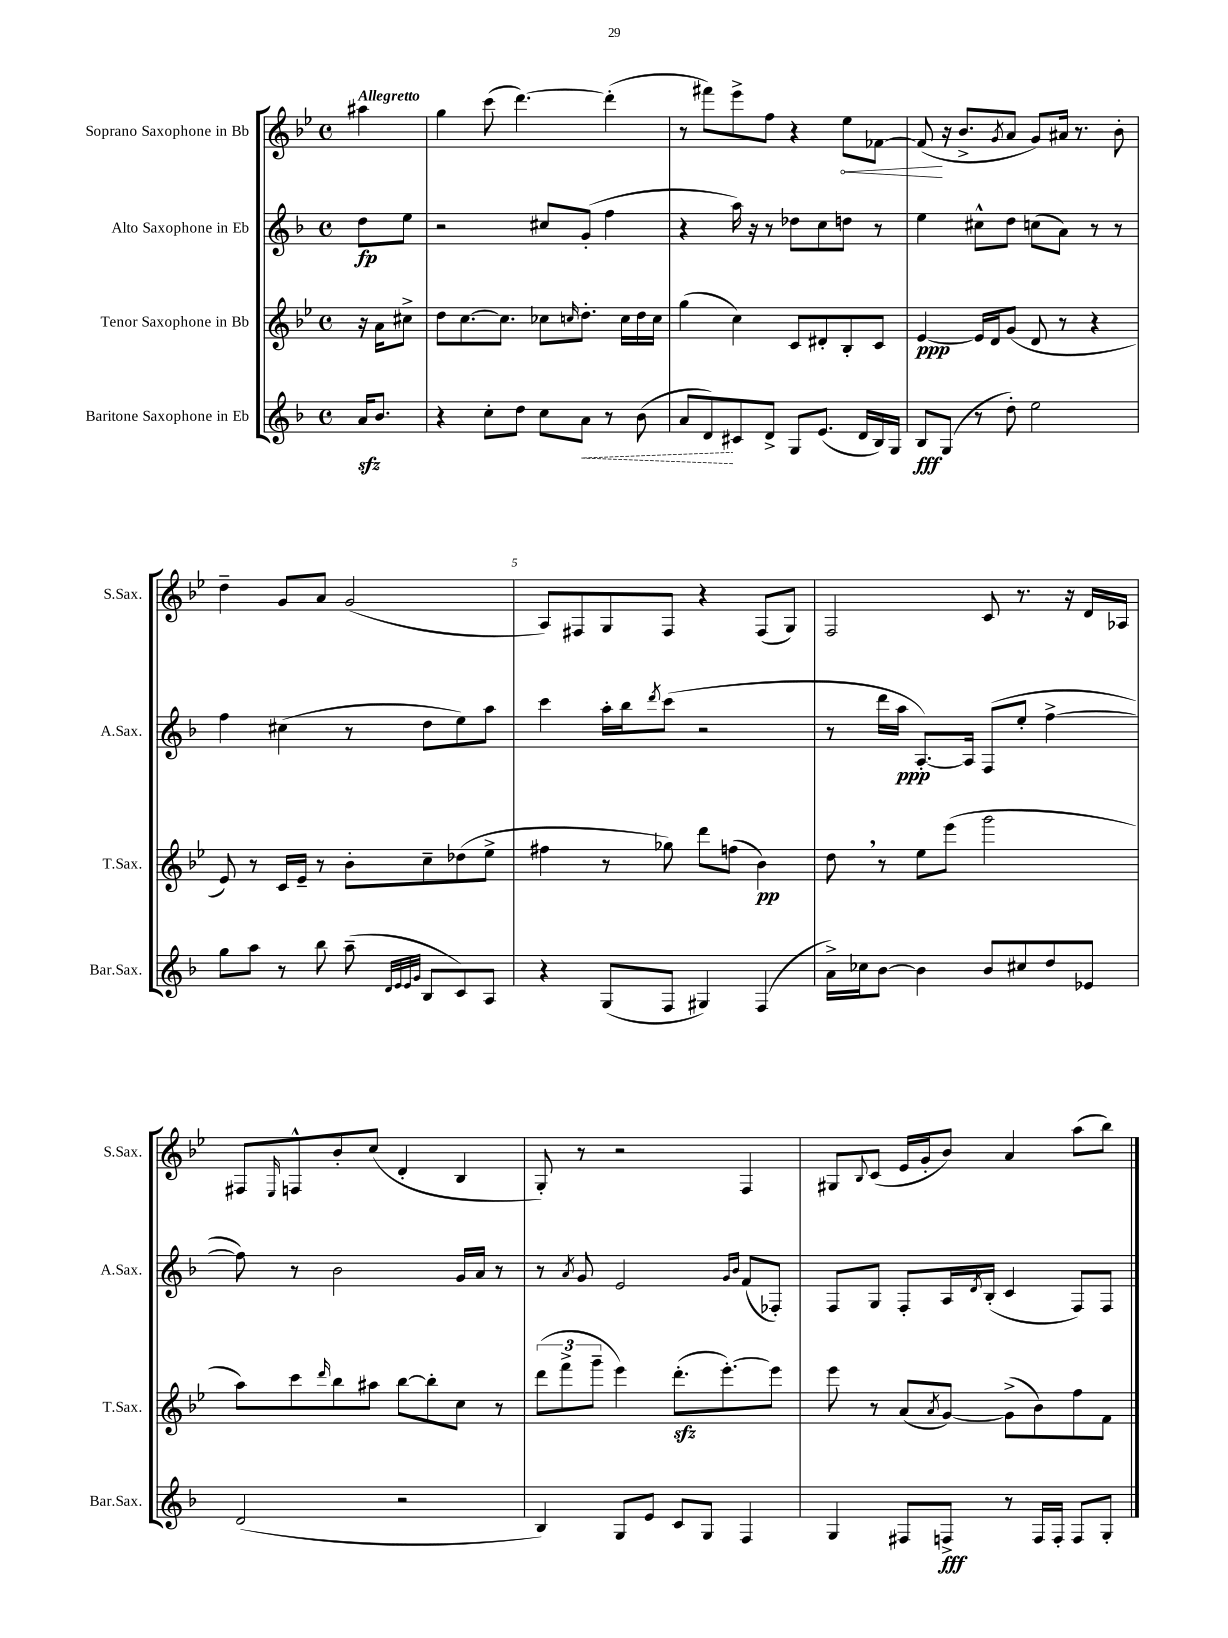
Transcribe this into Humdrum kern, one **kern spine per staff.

**kern	**dynam	**kern	**dynam	**kern	**dynam	**kern	**dynam
*part4	*part4	*part3	*part3	*part2	*part2	*part1	*part1
*staff4	*staff4	*staff3	*staff3	*staff2	*staff2	*staff1	*staff1
*I"Baritone Saxophone in Eb	*	*I"Tenor Saxophone in Bb	*	*I"Alto Saxophone in Eb	*	*I"Soprano Saxophone in Bb	*
*I'Bar.Sax.	*	*I'T.Sax.	*	*I'A.Sax.	*	*I'S.Sax.	*
*clefG2	*	*clefG2	*	*clefG2	*	*clefG2	*
*k[b-]	*	*k[b-e-]	*	*k[b-]	*	*k[b-e-]	*
*M4/4	*	*M4/4	*	*M4/4	*	*M4/4	*
*met(c)	*	*met(c)	*	*met(c)	*	*met(c)	*
=	=	=	=	=	=	=	=
!	!	!	!	!	!	!LO:TX:a:B:t=Allegretto	!
16azz/KL	.	16r	.	8dd\L	fp	4aa#X\	.
8.b-/J	.	16a\KL	.	.	.	.	.
.	.	8cc#X^\J	.	8ee\J	.	.	.
=1	=1	=1	=1	=1	=1	=1	=1
4r	.	8dd\L	.	2r	.	4gg\	.
.	.	[8.cc\	.	.	.	.	.
8cc'\L	.	.	.	.	.	(8ccc\	.
.	.	8.cc\J]	.	.	.	.	.
8dd\J	.	.	.	.	.	[4.ddd\)	.
8cc\L	.	8cc-X\L	.	8cc#X/L	.	.	.
.	.	16qqccn/	.	.	.	.	.
!	!LO:HP:b	!	!	!	!	!	!
8a\J	<	8.dd'\J	.	(8g'/J	.	.	.
8r	.	.	.	4ff\	.	(4ddd'\]	.
.	.	16cc\LL	.	.	.	.	.
(8b-\	.	16dd\	.	.	.	.	.
.	.	16cc\JJ	.	.	.	.	.
=2	=2	=2	=2	=2	=2	=2	=2
8a/L	.	(4gg\	.	4r	.	8r	.
8d/)	.	.	.	.	.	8fff#X\L)	.
8c#X/	[	4cc\)	.	16aa\)	.	8eee-^\	.
.	.	.	.	16r	.	.	.
8d^/J	.	.	.	8r	.	8ff\J	.
8G/L	.	8c/L	.	8dd-X\L	.	4r	.
(8.e/J	.	8d#X'/	.	8cc\	.	.	.
!	!	!	!	!	!	!	!LO:HP:b
.	.	8B-'/	.	8ddn\J	.	8ee-\L	<
16d/LL	.	.	.	.	.	.	.
16B-/)	.	8c/J	.	8r	.	[8f-X\J	.
16G/JJ	.	.	.	.	.	.	.
=3	=3	=3	=3	=3	=3	=3	=3
8B-/L	fff	[4e-/	ppp	4ee\	.	(8f-/]	.
(8G/J	.	.	.	.	.	16r	[
.	.	.	.	.	.	8.b-^/L	.
8r	.	16e-/LL]	.	8cc#X^^\L	.	.	.
.	.	16d/J	.	.	.	.	.
.	.	.	.	.	.	8qg/	.
8dd'\)	.	(8g/J	.	8dd\J	.	8a/J	.
2ee\	.	8d/	.	(8ccn\L	.	8g/L)	.
.	.	8r	.	8a\J)	.	16a#X/Jk	.
.	.	.	.	.	.	8.r	.
.	.	4r	.	8r	.	.	.
.	.	.	.	8r	.	8b-'\	.
!!LO:LB:g=z
=4	=4	=4	=4	=4	=4	=4	=4
8gg\L	.	8e-/)	.	4ff\	.	4dd~\	.
8aa\J	.	8r	.	.	.	.	.
8r	.	16c/LL	.	(4cc#X\	.	8g/L	.
.	.	16e-~/JJ	.	.	.	.	.
8bb-\	.	8r	.	.	.	8a/J	.
(8aa~\	.	8b-'\L	.	8r	.	(2g/	.
32qqd/LLL	.	.	.	.	.	.	.
32qqe/	.	.	.	.	.	.	.
32qqe/	.	.	.	.	.	.	.
32qqg/JJJ	.	.	.	.	.	.	.
8B-/L	.	8cc~\	.	8dd\L	.	.	.
8c/)	.	(8dd-X\	.	8ee\)	.	.	.
8A/J	.	8ee-^\J	.	8aa\J	.	.	.
=5	=5	=5	=5	=5	=5	=5	=5
4r	.	4ff#X\	.	4ccc\	.	8A/L)	.
.	.	.	.	.	.	8F#X/	.
(8G/L	.	8r	.	16aa'\LL	.	8G/	.
.	.	.	.	16bb-\J	.	.	.
.	.	.	.	8qddd/	.	.	.
8F/J	.	8gg-X\)	.	(8ccc\J	.	8F#/J	.
4G#X/)	.	8ddd\L	.	2r	.	4r	.
.	.	(8ffn\J	.	.	.	.	.
(4F/	.	4b-\)	pp	.	.	(8F#/L	.
.	.	.	.	.	.	8G/J)	.
=6	=6	=6	=6	=6	=6	=6	=6
16a^\LL)	.	8dd,\	.	8r	.	2F/	.
16cc-X\J	.	.	.	.	.	.	.
[8b-\J	.	8r	.	16ddd\LL	.	.	.
.	.	.	.	16aa\JJ	ppp	.	.
4b-\]	.	8ee-\L	.	[8.A'/L)	.	.	.
.	.	(8eee-\J	.	.	.	.	.
.	.	.	.	16A/Jk]	.	.	.
8b-/L	.	2ggg\	.	(8F/L	.	8c/	.
8cc#X/	.	.	.	8ee'/J	.	8.r	.
8dd/	.	.	.	[4ff^\	.	.	.
.	.	.	.	.	.	16r	.
8e-X/J	.	.	.	.	.	16d/LL	.
.	.	.	.	.	.	16A-X/JJ	.
!!LO:LB:g=z
=7	=7	=7	=7	=7	=7	=7	=7
(2d/	.	8aa\L)	.	8ff\])	.	8F#X/L	.
.	.	.	.	.	.	16qqE-/	.
.	.	8ccc\	.	8r	.	8Fn^^/	.
.	.	16qqddd/	.	.	.	.	.
.	.	8bb-\	.	2b-\	.	8b-'/	.
.	.	8aa#X\J	.	.	.	(8cc/J	.
2r	.	[8bb-\L	.	.	.	4d'/	.
.	.	8bb-'\]	.	.	.	.	.
.	.	8cc\J	.	16g/LL	.	4B-/	.
.	.	.	.	16a/JJ	.	.	.
.	.	8r	.	8r	.	.	.
=8	=8	=8	=8	=8	=8	=8	=8
4B-/)	.	(12ddd\L	.	8r	.	8G'/)	.
.	.	12fff^\	.	.	.	.	.
.	.	.	.	8qa/	.	.	.
.	.	.	.	8g/	.	8r	.
.	.	12ggg~\J	.	.	.	.	.
8G/L	.	4eee-\)	.	2e/	.	2r	.
8e/J	.	.	.	.	.	.	.
8c/L	.	(8.dddzz'\L	.	.	.	.	.
8G/J	.	.	.	.	.	.	.
.	.	[8.eee-'\)	.	.	.	.	.
.	.	.	.	16qqg/LL	.	.	.
.	.	.	.	16qqb-/JJ	.	.	.
4F/	.	.	.	(8f/L	.	4F/	.
.	.	8eee-\J]	.	8F-X'/J)	.	.	.
=9	=9	=9	=9	=9	=9	=9	=9
4G/	.	8eee-\	.	8F/L	.	8G#X/L	.
.	.	.	.	.	.	8qqB-/	.
.	.	8r	.	8G/J	.	(8c/J	.
8F#X/L	.	(8a/L	.	8F'/L	.	16e-/LL	.
.	.	.	.	.	.	16g'/J	.
.	.	8qa/	.	.	.	.	.
8Fn^/J	fff	[8g/J)	.	16A/L	.	8b-/J)	.
.	.	.	.	8qd/	.	.	.
.	.	.	.	(16B-'/JJ	.	.	.
8r	.	(8g^\L]	.	4c/	.	4a/	.
16F/LL	.	8b-\)	.	.	.	.	.
16F'/JJ	.	.	.	.	.	.	.
8F/L	.	8ff\	.	8F/L)	.	(8aa\L	.
8G'/J	.	8f\J	.	8F/J	.	8bb-\J)	.
==	==	==	==	==	==	==	==
*-	*-	*-	*-	*-	*-	*-	*-
